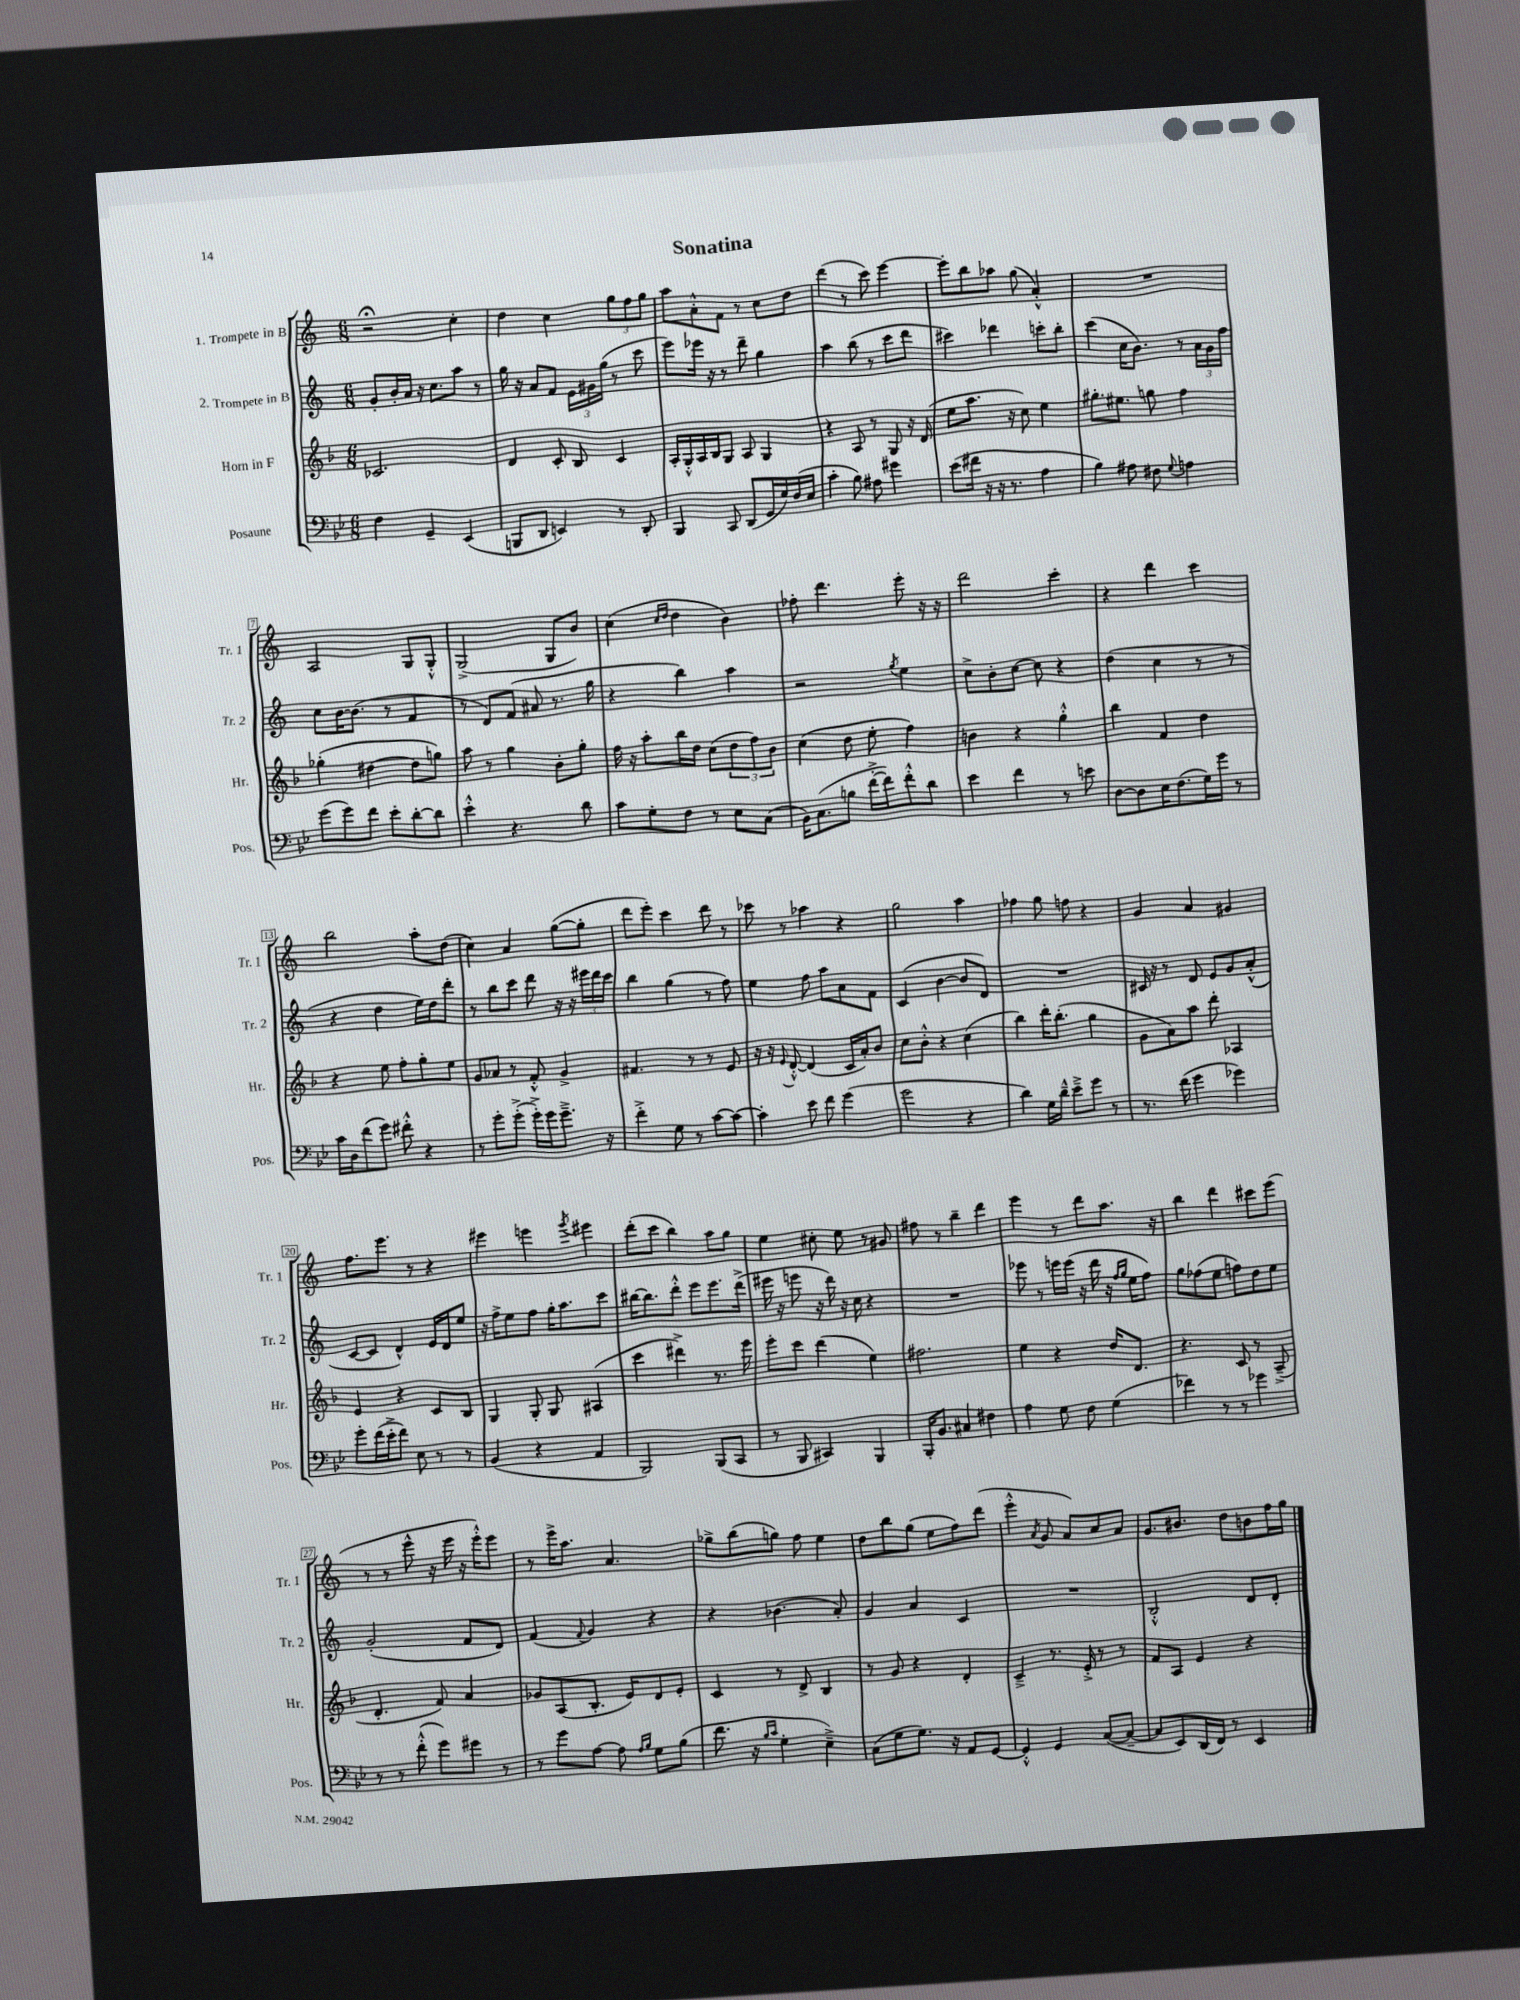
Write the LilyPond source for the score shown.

\header { title = "Sonatina" }
<<
\new StaffGroup <<
\new Staff = "s0" \with { instrumentName = "1. Trompete in B" shortInstrumentName = "Tr. 1" } {
    \clef treble \key c \major \numericTimeSignature \time 6/8
    r2\fermata c''4-. |
    d''4 c''4 \tuplet 3/2 { g''8 f''8 g''8 } |
    a''8 a'8-.-^ f'8 r8 c''8 d''8 |
    d'''4( r8 c'''8) e'''4~ |
    e'''8-. b''8 aes''8 g''8( a'4-.-^) |
    R2. |
    a2 g8 g8-.-^ |
    g2->( g8 b'8) |
    c''4( \grace { c''16 d''16 } d''4 b'4) |
    fes''8-. d'''4. e'''8-. r16 r16 |
    d'''2 c'''4-. |
    r4 d'''4 c'''4 |
    b''2 a''8-. d''8( |
    c''4) a'4 g''8~( g''8-. |
    d'''8 e'''8-.) c'''4 d'''8 r8 |
    ces'''8 r8 aes''4 r4 |
    g''2 a''4 |
    fes''4 g''8 f''8 r4 |
    g'4 a'4 gis'4 |
    f''8. e'''8. r8 r4 |
    eis'''4 e'''4 \acciaccatura { g'''8 } eis'''4 |
    d'''8-.( c'''8 b''4) a''8 g''8 |
    e''4 cis''8-. e''8 r8 gis'8 |
    fis''8 r8 b''4-- d'''4 |
    e'''4 r8 d'''8 a''8. r16 |
    b''4 d'''4 cis'''8 e'''8( |
    r8 r8 e'''8-^ r16 e'''16 r16 e'''16-.-^) e'''8 |
    r8 e'''16-> a''8. a'4. |
    ges''8-> b''8( g''8) f''8 e''4 |
    d''8 b''8 g''8( e''8 f''8) d'''8( |
    e'''4-.-^ \acciaccatura { a'8 } g'8 a'8) c''8 a'8 |
    g'8. bis'8. d''8 b'8 f''16 g''16 \bar "|." |
}
\new Staff = "s1" \with { instrumentName = "2. Trompete in B" shortInstrumentName = "Tr. 2" } {
    \clef treble \key c \major \numericTimeSignature \time 6/8
    g'8-. b'16-. a'16 r16 c''8. a''8 r8 |
    g''16 r16 a'8 f'8 \tuplet 3/2 { e'16 gis'16 g''16( } r8 c'''8 |
    e'''8) ees'''16 r16 r8 d'''8-- g''4 |
    a''4 b''8( r8 c'''8 d'''8 |
    cis'''4) des'''4 c'''8-. b''8-. |
    c'''4( c''16 b'8.) r8 \tuplet 3/2 { a'16 g'16 f''16 } |
    c''8 b'16~ b'8.( r8 f'4 |
    r8 d'8) f'8( ais'8 r8. g''16 |
    r4 b''4) a''4 |
    r2 \acciaccatura { g''8 } e''4 |
    c''8-> b'8-. c''8~ c''8 r4 |
    d''4( c''4 r8 r8 |
    r4 d''4 e''16) d''16 d'''8-. |
    r8 b''8 c'''8 d'''8 r16 r16 \tuplet 3/2 { eis'''16 d'''16 c'''16 } |
    b''4 g''4( r8 f''8) |
    e''4 f''8 a''8 a'8 f'8 |
    c'4( b'4~ b'8 d'8) |
    R2. |
    cis'16 r16 r8 d'8 e'8 g'8 a'8-.-^( |
    c'8~ c'8 d'4-^) e'16 d'16 e''8 |
    r16 f''16-> e''8 f''8 g''16-. a''8. c'''8 |
    bis''16~ bis''8. d'''8-.-^ e'''8 e'''8. d'''16->( |
    eis'''16 r16 e'''8 r16 d'''16) r16 c''16 r4 |
    R2. |
    ees'''8 r8 e'''16 e'''16( r16 d'''16 r16 \grace { f''16 g''16 } e''16 f''8) |
    g''8 fes''8( e''8 f''8) d''8 e''8 |
    g'2-.( f'8 d'8) |
    f'4( \appoggiatura { f'8 } g'4) r4 |
    r4 bes'4.( a'8-.) |
    g'4 a'4 c'4 |
    R2. |
    b2-.-^ d'8 d'8-. \bar "|." |
}
\new Staff = "s2" \with { instrumentName = "Horn in F" shortInstrumentName = "Hr." } {
    \clef treble \key f \major \numericTimeSignature \time 6/8
    ces'2. |
    d'4 c'8-. bes8 c'4 |
    a16-. g16-.-^ a16 bes16 g8 a8 g4 |
    r4 a8 r8 g8 r16 d'16( |
    e''8 a''8. r16 c''8) e''4 |
    gis''8.-. eis''8. g''8 f''4 |
    ges''4-.( dis''4~ dis''8 g''8) |
    a''8 r8 g''4 bes'8-. g''8-. |
    f''16 r16 a''8-. bes''16 d''16 c''8( \tuplet 3/2 { d''8 f''8) bes'8 } |
    c''4( d''8 e''8-. f''4) |
    b'4 r4 g''4-.-^ |
    bes''4 f'4 d''4 |
    r4 e''8 f''8-. g''8-. e''8 |
    g'8 aes'8 r8 f'8-.-^ g'4-> |
    fis'4. r8 r8 e'8 |
    r16 r16 \appoggiatura { e'8 } d'8~-.-^ d'4( c'16 a'16-.) bes'8 |
    c''8 bes'8-.-^ r4 c''4( |
    bes''4) d'''16-. bes''8.-.( g''4 |
    g'8 a'8) a''8 d'''8-. aes4 |
    e'4 r4 c'8 bes8 |
    g4 g8-. g8 ais4( |
    c'''4 dis'''4->) r8. e'''16 |
    e'''8-. c'''8 d'''4( e''4) |
    fis''2. |
    e''4 r4 d''16 d'8. |
    r4. c'8 r8 a8--->( |
    d'4.-. f'8) a'4 |
    ges'8 a8( bes8.-. e'16) d'8 e'8-. |
    c'4 r8 d'8-> bes4 |
    r8 g'8 r4 d'4-. |
    c'4---> r8. e'16-.-> r8 r8 |
    f'8 a8 e'4 r4 \bar "|." |
}
\new Staff = "s3" \with { instrumentName = "Posaune" shortInstrumentName = "Pos." } {
    \clef bass \key bes \major \numericTimeSignature \time 6/8
    f4 g,4-- ees,4( |
    b,,8 d,8 e,4) r8 d,8-. |
    bes,,4 c,8 d,8( g,16 g16) f16( ees16 |
    c'4-. bes8) ais8 gis'4 |
    ees'8( fis'16 r16 r16 r8. a4 |
    bes4) ais8 fis8 \appoggiatura { g8 } a4 |
    g'8( g'8) f'8 ees'8-. d'8~-. d'8 |
    ees'4-.-^ r4. d'8 |
    c'8 g8-. f8 r8 ees8 c8( |
    bes,16) c8.( b8 f'16~-.-> f'16) f'8-.-^ d'8 |
    ees'4 f'4 r8 e'8 |
    d8~ d8 ees16 f8.( g16) g'16 r8 |
    c'16 d16 f'8( g'8) fis'8-.-^ r4 |
    r8 g'8-. g'8-.->( g'16-.->) g'16 g'8.---> r16 |
    f'4-.-> g8 r8 c'8~ c'8~ |
    c'4-. ees'8 f'8 g'4( |
    g'2 r4 |
    d'4) g16 d'16---^ ees'8---> g'8 r8 |
    r8. f'16( g'4 ges'4) |
    g'8-. f'16( ees'16-.-> f'8) ees8 r8 r8 |
    bes,4( r4 a,4 |
    bes,,2) bes,,8( c,8 |
    r8 bes,,8 cis,4) bes,,4 |
    bes,,16-. bes,8. cis4 fis4 |
    a4 g8 f8 g4( |
    fes'4) r8 r8 ges'4 |
    r8 r8 f'8-.-^( g'8) gis'8 r8 |
    r8 g'8 a8~ a8 \grace { a16 bes16 } g8 bes8( |
    f'8. r16 \grace { bes16 c'16 } g4-. ees4--->) |
    c8( g8 g8.) r16 a,8 g,8~ |
    g,4-.-^ g,4 c8~( c8~-- |
    c8 ees,8) d,16( f,16) r8 ees,4 \bar "|." |
}
>>
>>
\layout { \context { \Score \override BarNumber.stencil = #(make-stencil-boxer 0.1 0.3 ly:text-interface::print) } }
